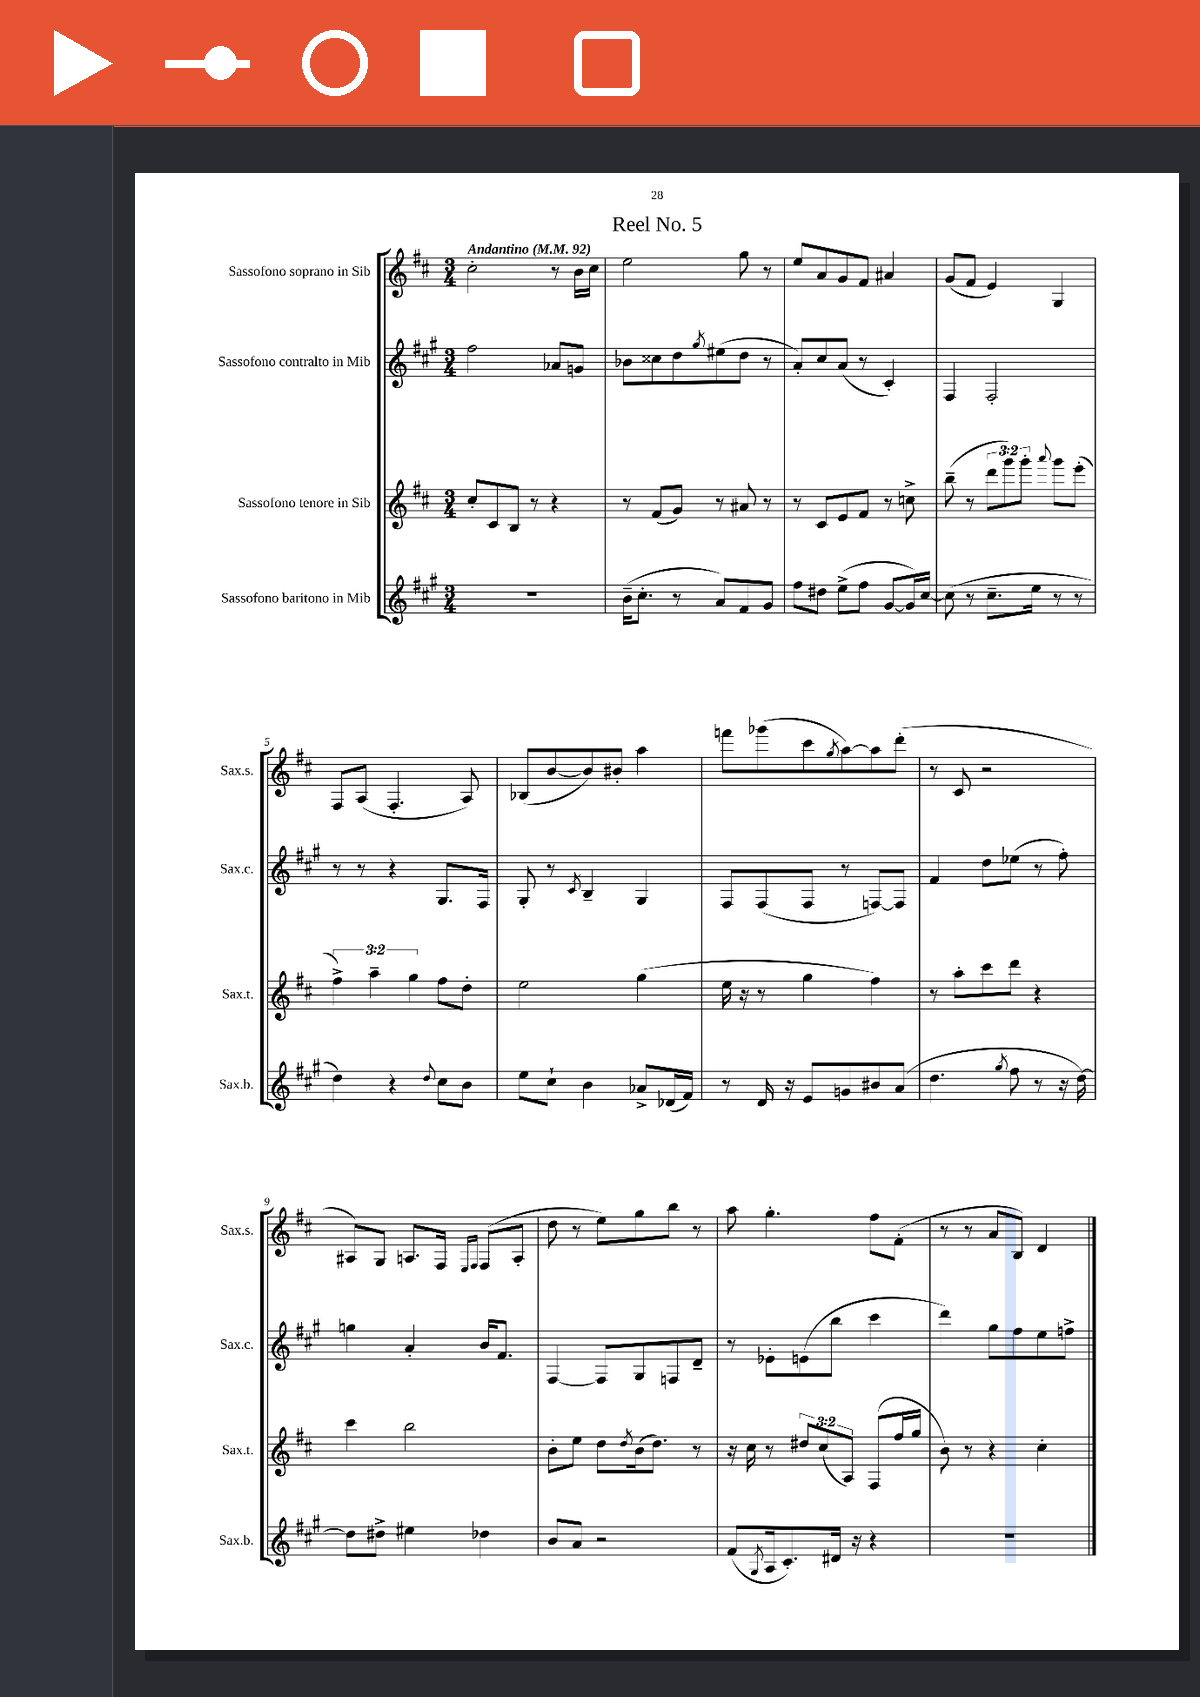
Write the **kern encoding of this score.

**kern	**kern	**kern	**kern
*staff4	*staff3	*staff2	*staff1
*clefG2	*clefG2	*clefG2	*clefG2
*k[f#c#g#]	*k[f#c#]	*k[f#c#g#]	*k[f#c#]
*M3/4	*M3/4	*M3/4	*M3/4
*MM92	*MM92	*MM92	*MM92
2.r	8cc#'	2ff#	2cc#'
.	8c#	.	.
.	8B	.	.
.	8r	.	.
.	4r	8a-	8r
.	.	8g	16b
.	.	.	16cc#
=	=	=	=
(16b~	8r	8b-	2ee
8.cc#'	.	.	.
.	(8f#	8cc##	.
8r	8g)	8dd	.
.	.	8qgg#	.
8a)	8r	(8ee#	.
8f#	8a#	8dd	8gg
8g#	8r	8r	8r
=	=	=	=
8ff#	8r	8a')	8ee
8dd#	8c#	8cc#	8a
(8ee^	8e	(8a	8g
8ff#	8f#	8r	8f#
[8g#	8r	4c#')	4a#
16g#])	8cc^	.	.
[16cc#	.	.	.
=	=	=	=
(8cc#]	(8bb~	4F#	(8g
8r	8r	.	8f#
8.cc#~	12ddd	2F#'	4e)
.	12ggg)	.	.
.	12ggg'	.	.
16ee	.	.	.
.	8qqaaa	.	.
8r	8ggg	.	4G
8r	(8eee'	.	.
=	=	=	=
4dd)	6ff#^)	8r	8F#
.	.	8r	(8A
.	6aa~	.	.
4r	.	4r	4.F#'
.	6gg	.	.
8qqdd	.	.	.
8cc#	8ff#	8.G#	.
8b	8dd'	.	8A)
.	.	16F#	.
=	=	=	=
8ee	2ee	8G#'	(8B-
8cc#`	.	8r	[8b
.	.	8qc#	.
4b	.	4B~	8b])
.	.	.	8b#'
8a-^	(4gg	4G#	4aa
(16d-	.	.	.
16f#)	.	.	.
=	=	=	=
8r	16ee	8F#	8fff
.	16r	.	.
16d	8r	(8F#	(8ggg-
16r	.	.	.
8e	4gg	8F#	8ccc#
.	.	.	8qgg
8g	.	8r	[8aa)
8b#	4ff#)	[8F)	8aa]
(8a	.	8F]	(8ddd'
=	=	=	=
4.dd	8r	4f#	8r
.	8aa'	.	8c#
.	8ccc#	8dd	2r
8qgg#	.	.	.
8ff#	8ddd	(8ee-	.
8r	4r	8r	.
16r	.	8ff#')	.
[16dd)	.	.	.
=	=	=	=
8dd]	4ccc#	4gg	8A#)
8dd#^	.	.	8G
4ee#	2bb	4a'	8.A
.	.	.	16F#
.	.	.	16qqE
.	.	.	16qqF#
4dd-	.	16b	(8F#
.	.	8.f#	.
.	.	.	8A'
=	=	=	=
8b	8b'	[4F#	8dd
8a	8ee	.	8r
2r	8dd	8F#]	8ee)
.	8qdd	.	.
.	(16b	8G#	8gg
.	8.dd)	.	.
.	.	8F	8bb
.	8r	8d~	8r
=	=	=	=
(8f#	16r	8r	8aa
.	16cc#	.	.
8qG#	.	.	.
16A	8r	8e-'	4.gg'
8.c#')	.	.	.
.	12dd#	(8e	.
.	(12cc#	.	.
16d#	.	8bb	.
.	12A)	.	.
16r	.	.	.
4r	(8F#	4ccc#	8ff#
.	16ff#	.	(8f#'
.	16gg	.	.
=	=	=	=
2.r	8b)	4ddd)	8r
.	8r	.	8r
.	4r	8gg#	8a
.	.	8ff#	8B)
.	4cc#'	8ee	4d
.	.	8ff^	.
==	==	==	==
*-	*-	*-	*-
